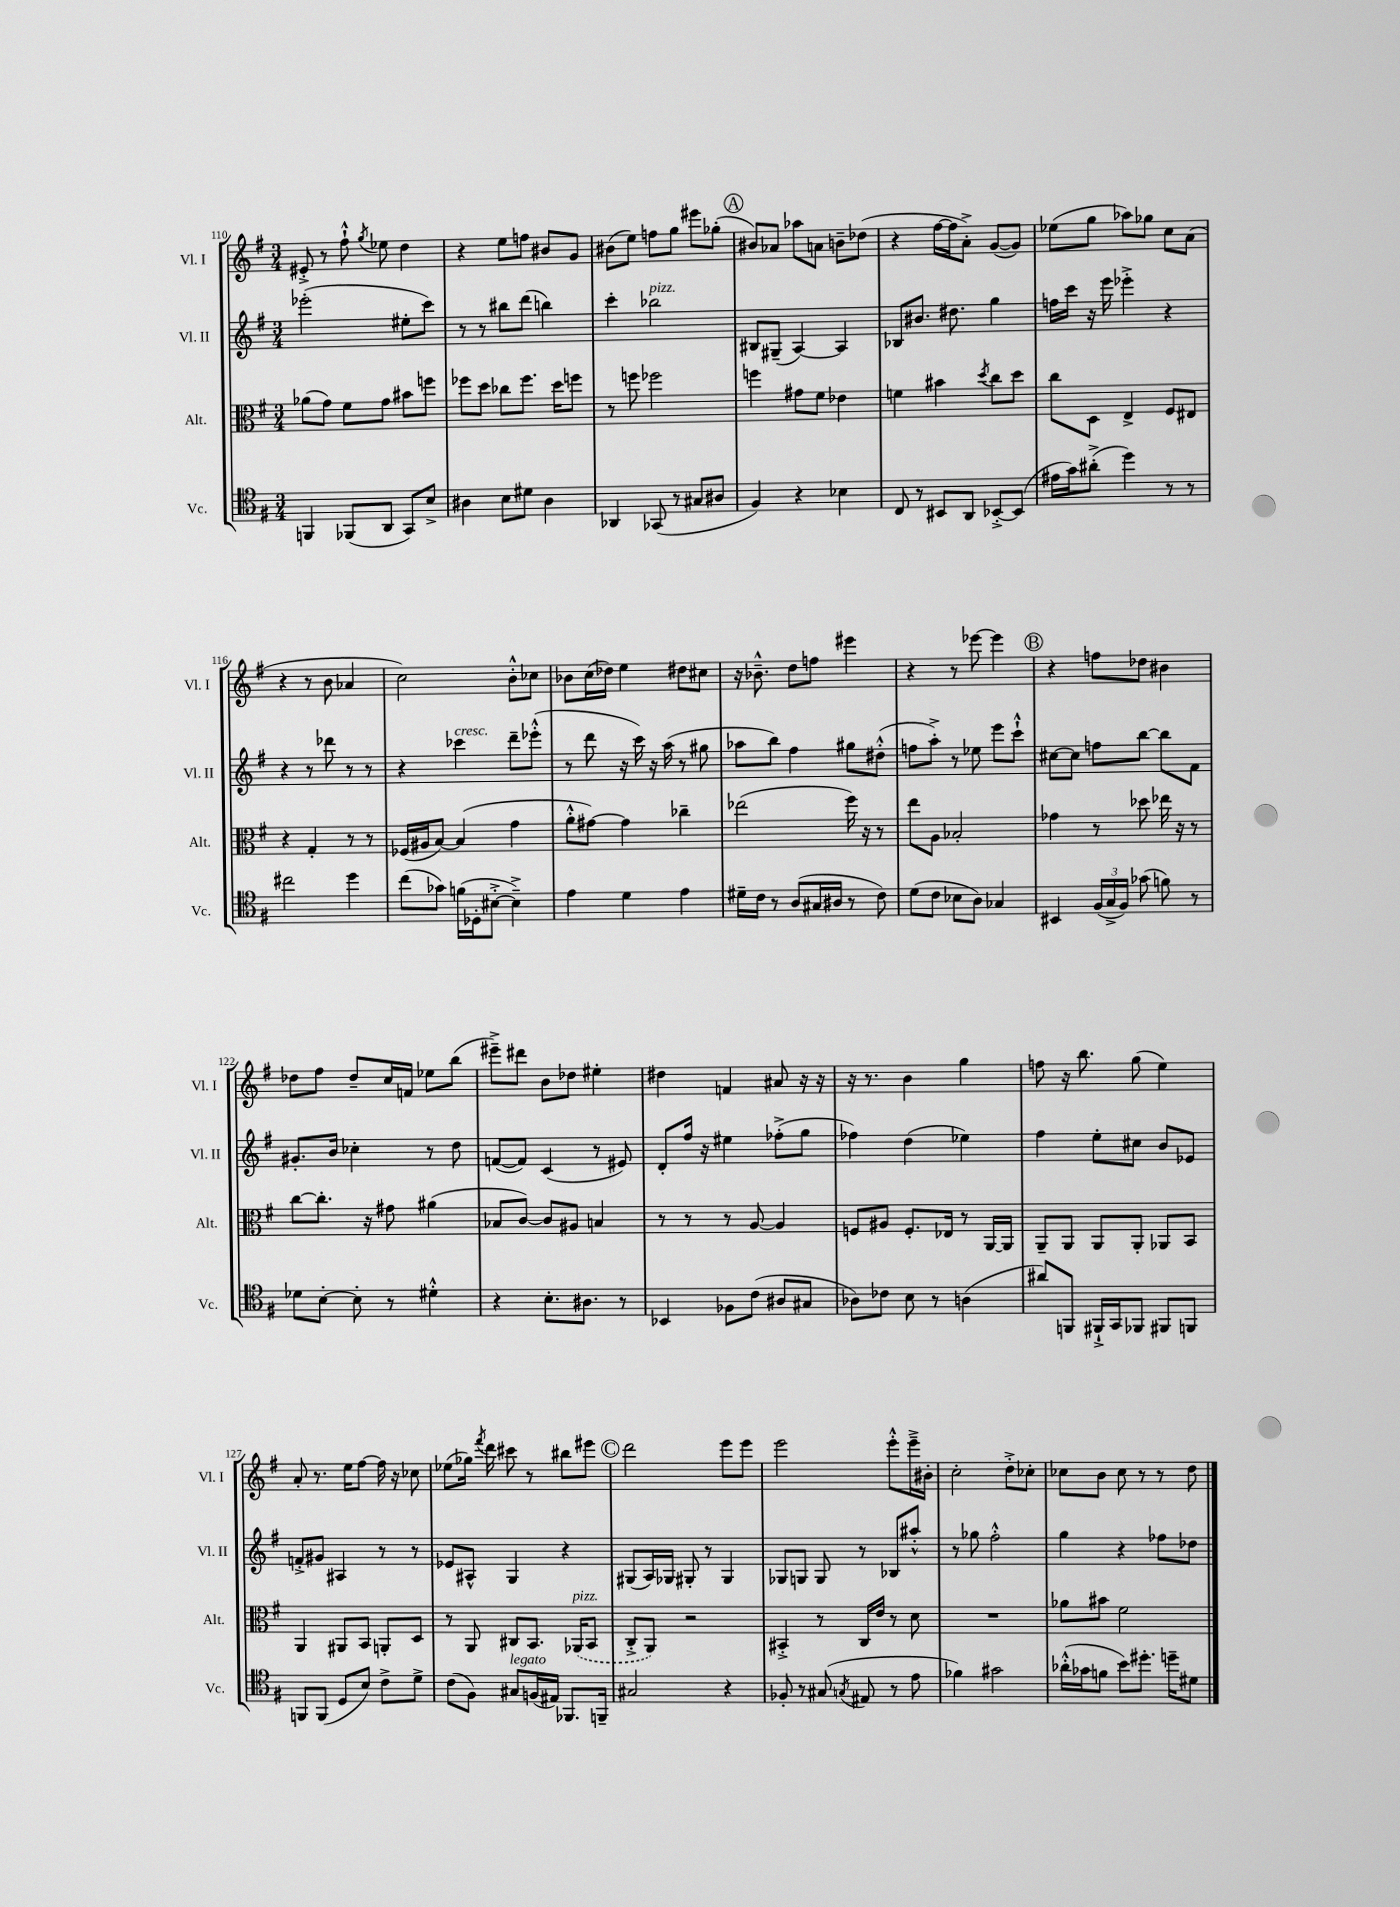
<<
\new StaffGroup <<
\new Staff = "s0" \with { instrumentName = "Vl. I" shortInstrumentName = "Vl. I" } {
    \clef treble \key g \major \numericTimeSignature \time 3/4
    \autoBeamOff eis'8-.-> r8 fis''8-!-^ \acciaccatura { g''8 } ees''8 d''4 |
    r4 e''8[ f''8] bis'8[ g'8] |
    bis'8[( e''8]) f''8[ g''8] eis'''8[ ges''8]-.( |
    \mark \markup { \circle "A" } bis'8[) aes'8] aes''8[ a'8] b'8[-- des''8]( |
    r4 fis''16[~ fis''16 a'8]-.->) g'8[~( g'8]) |
    ees''8[( g''8] aes''8[) ges''8] c''8[ a'8]( |
    r4 r8 b'8 aes'4 |
    c''2) b'8[-.-^ ces''8] |
    bes'8[ c''16( des''16]) e''4 dis''8[ cis''8] |
    r16 bes'8.---^ d''8[ f''8] eis'''4 |
    r4 r8 ees'''8~ ees'''4 |
    \mark \markup { \circle "B" } r4 f''8[ des''8] bis'4 |
    des''8[ fis''8] des''8[-- c''16 f'16] ees''8[ b''8]( |
    eis'''8[--->) dis'''8] b'8[ des''8] eis''4-. |
    dis''4 f'4 ais'8 r16 r16 |
    r16 r8. b'4 g''4 |
    f''8 r16 b''8. g''8( e''4) |
    a'8-. r8. e''16[ fis''8]~ fis''16 r16 ces''8 |
    ees''8[( ges''16]) \acciaccatura { fis'''8 } d'''16 cis'''8 r8 bis''8[ eis'''8] |
    \mark \markup { \circle "C" } d'''2 e'''8[ e'''8] |
    e'''2 e'''8[-.-^ e'''16---> bis'16]-. |
    c''2-. d''8[-.-> ces''8]-. |
    ces''8[ b'8] ces''8 r8 r8 d''8 \bar "|." |
}
\new Staff = "s1" \with { instrumentName = "Vl. II" shortInstrumentName = "Vl. II" } {
    \clef treble \key g \major \numericTimeSignature \time 3/4
    \autoBeamOff ees'''2-.( eis''8[-. c'''8]) |
    r8 r8 bis''8[ d'''8]( b''4) |
    c'''4-. bes''2^\markup { \italic "pizz." } |
    \mark \markup { \circle "A" } bis8[ gis8]--( a4~) a4 |
    bes8[ bis'8.] dis''8. g''4 |
    f''16[ c'''16] r16 e'''16 ees'''4-.-> r4 |
    r4 r8 des'''8 r8 r8 |
    r4 ces'''4^\markup { \italic "cresc." } d'''8[-- ees'''8]-.-^( |
    r8 d'''8 r16 c'''16) r16 a''16( r8 gis''8 |
    aes''8[ b''8]) fis''4 gis''8[ dis''8]-.-^( |
    f''8[ a''8]-.->) r8 ees''8 e'''8[ c'''8]-!-^ |
    \mark \markup { \circle "B" } cis''8[~ cis''8] f''8[ b''8]~ b''8[ fis'8] |
    gis'8.[-. b'16] ces''4-. r8 d''8 |
    f'8[~( f'8]) c'4( r8 eis'8) |
    d'8[-. fis''16] r16 eis''4 fes''8[-.->( g''8] |
    fes''4) d''4( ees''4) |
    fis''4 e''8[-. cis''8] b'8[ ees'8] |
    f'8[-.-> gis'8] ais4 r8 r8 |
    ees'8[ ais8]-^ g4 r4 |
    \mark \markup { \circle "C" } gis8[( a16) ges16] gis8-. r8 gis4 |
    ges8[ g8] g8 r8 bes8[ ais''8]-.-^ |
    r8 ges''8 fis''2-.-^ |
    g''4 r4 fes''8[ des''8] \bar "|." |
}
\new Staff = "s2" \with { instrumentName = "Alt." shortInstrumentName = "Alt." } {
    \clef alto \key g \major \numericTimeSignature \time 3/4
    \autoBeamOff aes'8[( g'8]) fis'8[ g'8] bis'8[ f''8] |
    fes''8[ d''8] ces''8[ fes''8.] d''16[ f''8] |
    r8 f''8 fes''2 |
    \mark \markup { \circle "A" } f''4 gis'8[ fis'8] ees'4 |
    f'4 bis'4 \acciaccatura { d''8 } c''8[ d''8] |
    c''8[ d8] e4-> fis8[ eis8] |
    r4 g4-. r8 r8 |
    fes16[( ais16 b8]~) b4( g'4 |
    a'8[-.-^ gis'8]~) gis'4 ces''4-- |
    ees''2( fis''16) r16 r8 |
    e''8[ a8] bes2-. |
    \mark \markup { \circle "B" } ges'4 r8 des''8 ees''16 r16 r8 |
    c''8[~ c''8.]-. r16 gis'8 ais'4( |
    bes8[ c'8]~) c'8[ ais8] b4 |
    r8 r8 r8 a8~ a4 |
    f8[ ais8] f8.[-. ees16] r8 a,16[~ a,16] |
    a,8[-- a,8] a,8[ a,8]-. aes,8[ b,8] |
    a,4 ais,8[ b,8] a,8[-. d8] |
    r8 a,8 cis8[ b,8.] \once \slurDashed aes,16[^\markup { \italic "pizz." }( b,8] |
    \mark \markup { \circle "C" } c8[-.-> a,8]) r2 |
    bis,4-.-> r8 c16[ e'16] r8 d'8 |
    R2. |
    aes'8[ bis'8] fis'2 \bar "|." |
}
\new Staff = "s3" \with { instrumentName = "Vc." shortInstrumentName = "Vc." } {
    \clef tenor \key g \major \numericTimeSignature \time 3/4
    \autoBeamOff f,4 fes,8[( a,8] g,8[) b8]-> |
    ais4 b8[ dis'8] ais4 |
    aes,4 ges,8( r8 gis8[ ais8] |
    \mark \markup { \circle "A" } fis4) r4 bes4 |
    c8 r8 bis,8[ a,8] bes,8[~-.-> bes,8]( |
    eis'16[ g'16) ais'8]-.->( d''4) r8 r8 |
    cis''2 d''4 |
    c''8[( ges'8]) f'16[( des16-. bis8]~-.-> bis4--->) |
    e'4 d'4 e'4 |
    dis'16[-- c'16] r8 a8[( gis16 ais16] r8 c'8) |
    d'8[( c'8] bes8[ a8]) ges4 |
    \mark \markup { \circle "B" } bis,4 \tuplet 3/2 { fis16[( g16-> fis16]) } ges'8( f'8) r8 |
    des'8[ b8]~-. b8-. r8 dis'4-.-^ |
    r4 b8.[-. ais8.] r8 |
    bes,4 fes8[ c'8]( ais8[ gis8] |
    aes8[) ces'8] b8 r8 a4( |
    ais'8[) f,8] fis,16[-!-> g,16 fes,8] fis,8[ f,8] |
    f,8[ f,8]( d8[ b8]) c'8[-> d'8]-> |
    c'8[( fis8]) gis8[^\markup { \italic "legato" } f16( eis16]) fes,8.[ f,16]-- |
    \mark \markup { \circle "C" } gis2 r4 |
    fes8-. r8 gis8( \acciaccatura { g8 } eis8 r8 e'8 |
    fes'4) gis'2 |
    aes'16[-.-^( ges'16 f'8] b'8[) dis''8.]-. d''16[-- dis'8] \bar "|." |
}
>>
>>
\layout { \context { \Score currentBarNumber = #110 } }
